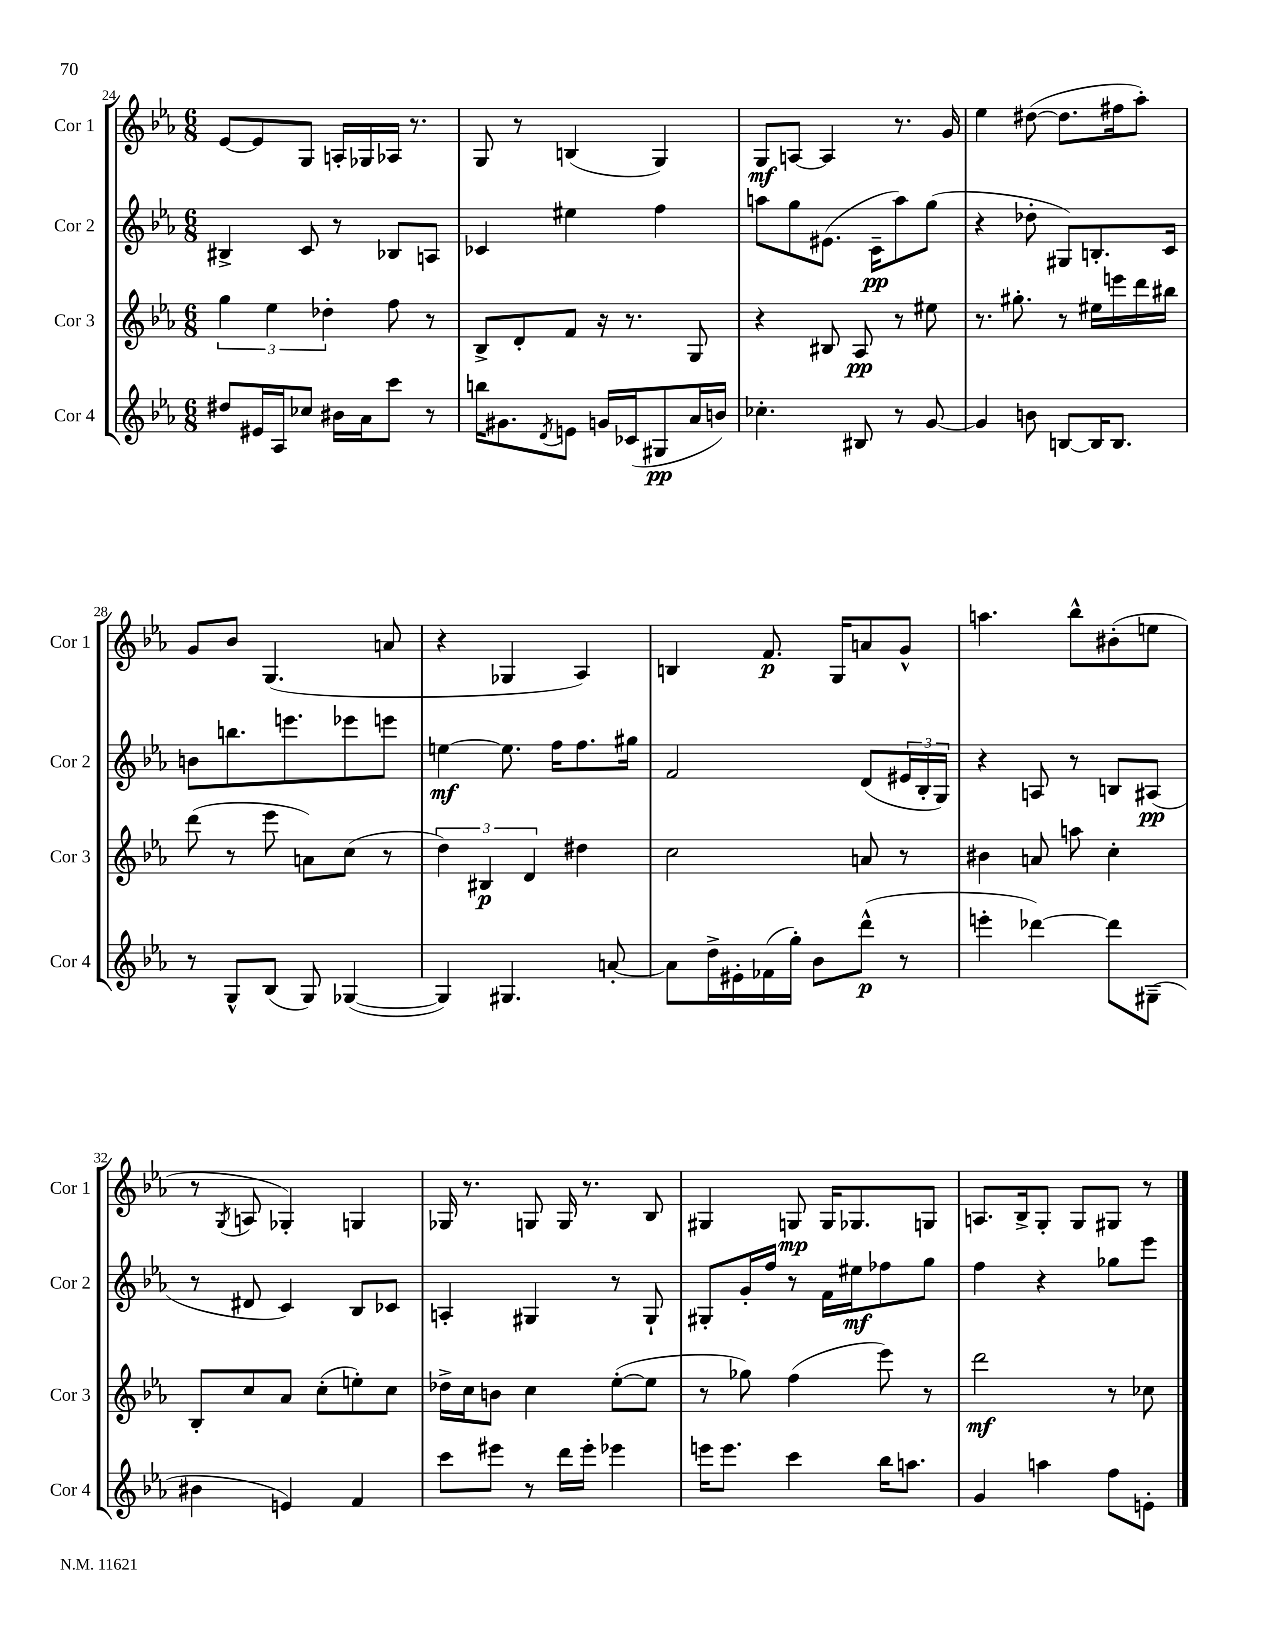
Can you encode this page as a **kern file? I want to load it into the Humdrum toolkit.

**kern	**kern	**kern	**kern
*staff4	*staff3	*staff2	*staff1
*clefG2	*clefG2	*clefG2	*clefG2
*k[b-e-a-]	*k[b-e-a-]	*k[b-e-a-]	*k[b-e-a-]
*M6/8	*M6/8	*M6/8	*M6/8
8dd#	6gg	4B#^	[8e-
16e#	.	.	8e-]
.	6ee-	.	.
16A-	.	.	.
8cc-	.	8c	8G
.	6dd-'	.	.
16b#	.	8r	16A'
16a-	.	.	16G-
8ccc	8ff	8B-	16A-
.	.	.	8.r
8r	8r	8A	.
=	=	=	=
16bb	8B-^	4c-	8G
8.g#	.	.	.
.	8d'	.	8r
8qd	.	.	.
8e	8f	4ee#	(4B
16g	16r	.	.
(16c-	8.r	.	.
8G#	.	4ff	4G)
16a-	8G	.	.
16b)	.	.	.
=	=	=	=
4.cc-'	4r	8aa	8G
.	.	8gg	[8A
.	8B#	(8.e#	4A]
8B#	8A-	.	.
.	.	16c~	.
8r	8r	8aa)	8.r
[8g	8ee#	(8gg	.
.	.	.	16g
=	=	=	=
4g]	8.r	4r	4ee-
.	8.gg#'	.	.
8b	.	8dd-'	([8dd#
[8B	8r	8G#)	8.dd#]
16B]	16ee#	8.B'	.
8.B	16eee	.	16ff#
.	16ddd	.	8aa-')
.	16bb#	16c	.
=	=	=	=
8r	(8ddd	8b	8g
8G^^	8r	8.bb	8b-
(8B-	8eee-	.	(4.G
.	.	8.eee	.
8G)	8a)	.	.
([4G-	(8cc	8eee-	.
.	8r	8eee	8a
=	=	=	=
4G-])	6dd)	[4ee	4r
.	6B#	.	.
4.G#	.	8.ee]	4G-
.	6d	.	.
.	.	16ff	.
.	4dd#	8.ff	4A-)
[8a'	.	.	.
.	.	16gg#	.
=	=	=	=
8a]	2cc	2f	4B
16dd^	.	.	.
16e#'	.	.	.
(16f-	.	.	8.f
16gg')	.	.	.
8b-	.	.	.
.	.	.	16G
(8ddd^^	8a	(8d	8a
8r	8r	24e#	8g^^
.	.	24B-'	.
.	.	24G)	.
=	=	=	=
4eee'	4b#	4r	4.aa
[4ddd-)	8a	8A	.
.	8aa	8r	8bb-^^
8ddd-]	4cc'	8B	(8b#'
(8G#~	.	(8A#	8ee
=	=	=	=
4b#	8B-'	8r	8r
.	.	.	8qG
.	8cc	8d#	8A
4e)	8a-	4c)	4G-')
.	(8cc'	.	.
4f	8ee')	8B-	4G
.	8cc	8c-	.
=	=	=	=
8ccc	16dd-^	4A'	16G-
.	16cc	.	8.r
8eee#	8b	.	.
8r	4cc	4G#	8G
16ddd	.	.	16G
16eee#'	.	.	8.r
4eee-	([8ee-'	8r	.
.	8ee-]	8G#`	8B-
=	=	=	=
16eee	8r	8G#'	4G#
8.eee	.	.	.
.	8gg-)	16g'	.
.	.	16ff	.
4ccc	(4ff	8r	8G
.	.	16f	16G
.	.	16ee#	8.G-
16bb-	8eee-)	8ff-	.
8.aa	.	.	.
.	8r	8gg	8G
=	=	=	=
4g	2ddd	4ff	8.A
.	.	.	16B-^
4aa	.	4r	8G'
.	.	.	8G
8ff	8r	8gg-	8G#
8e'	8cc-	8eee-	8r
==	==	==	==
*-	*-	*-	*-
